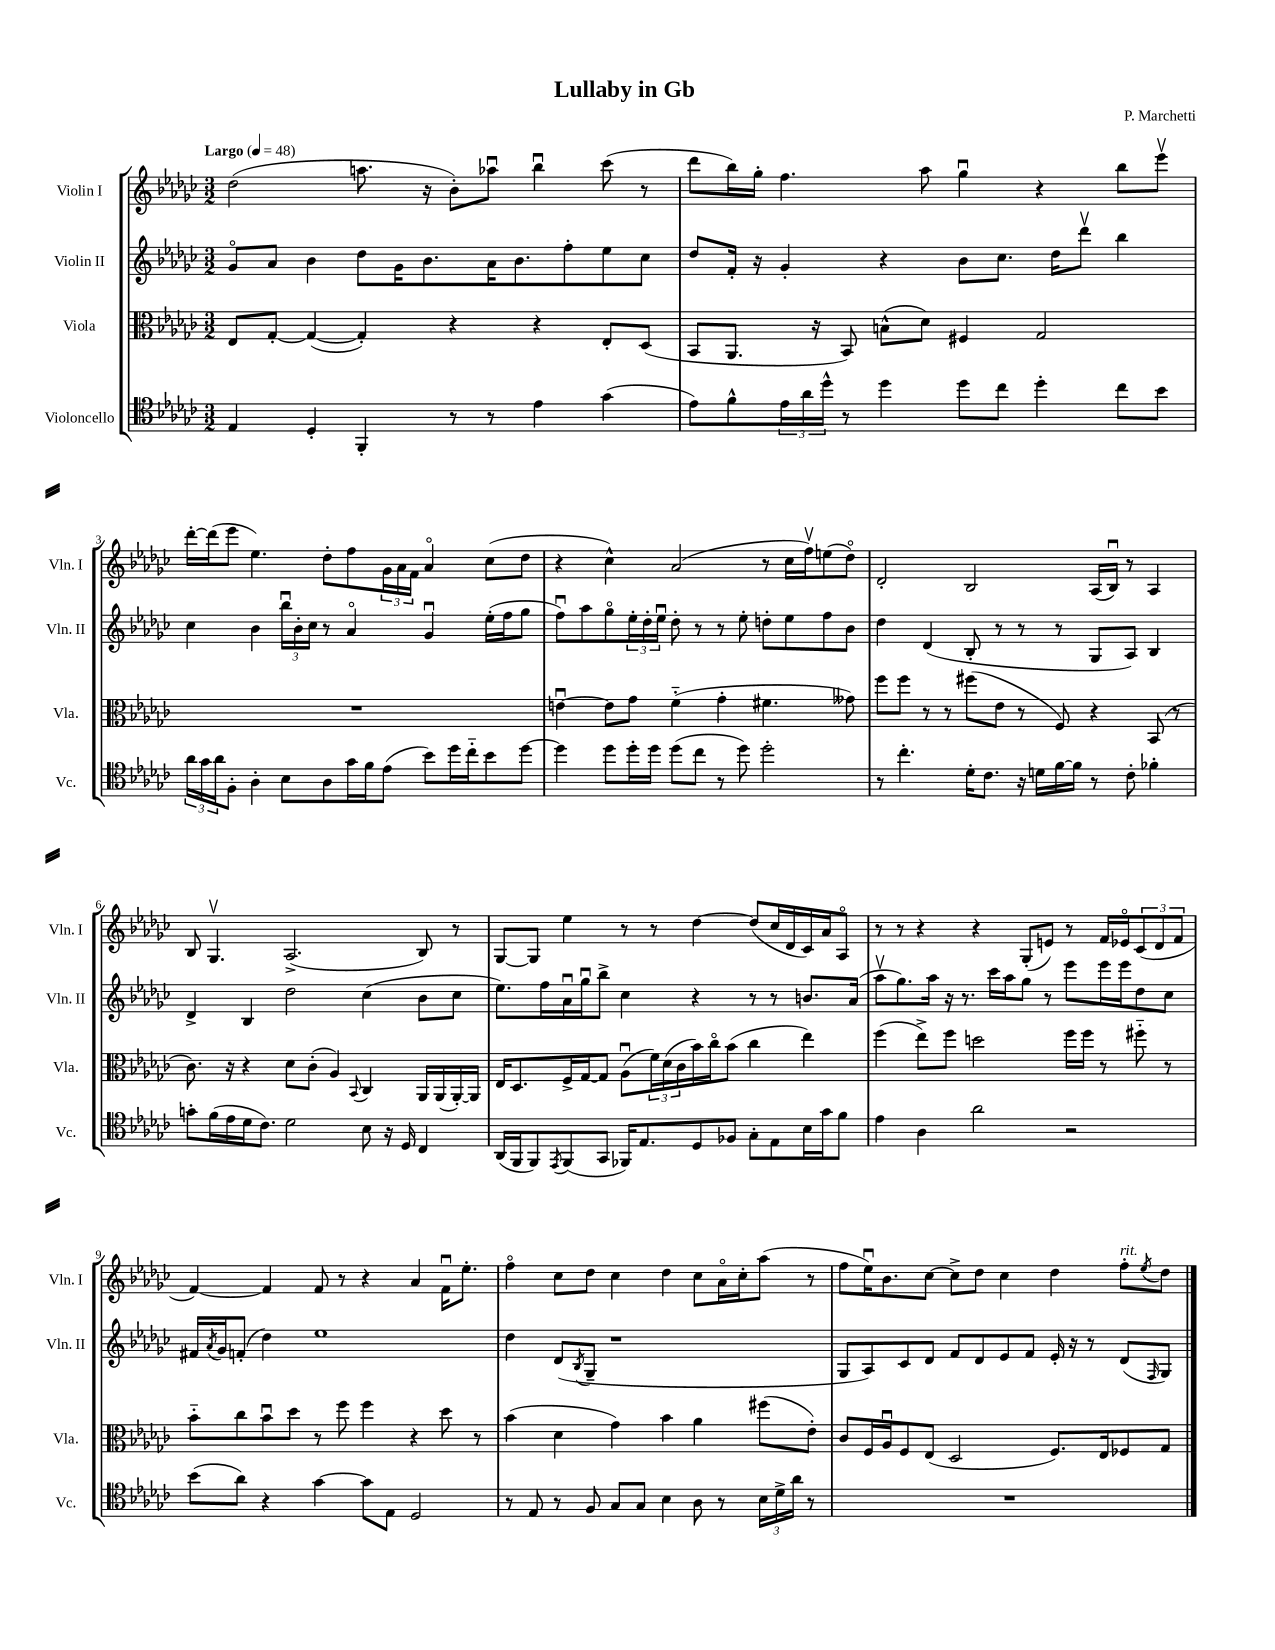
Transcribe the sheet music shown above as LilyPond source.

\header { title = "Lullaby in Gb" composer = "P. Marchetti" }
<<
\new StaffGroup <<
\new Staff = "s0" \with { instrumentName = "Violin I" shortInstrumentName = "Vln. I" } {
    \clef treble \key ges \major \numericTimeSignature \time 3/2 \tempo "Largo" 4 = 48
    des''2( a''8. r16 bes'8-.) aes''8\downbow bes''4\downbow ces'''8( r8 |
    des'''8 bes''16) ges''16-. f''4. aes''8 ges''4\downbow r4 bes''8 ees'''8\upbow |
    des'''16~-. des'''16( ees'''8 ees''4.) des''8-. f''8 \tuplet 3/2 { ges'16 aes'16 f'16 } aes'4\flageolet ces''8( des''8 |
    r4 ces''4-^) aes'2( r8 ces''16 f''16\upbow) e''8( des''8\flageolet) |
    des'2-. bes2 aes16( bes16\downbow) r8 aes4 |
    bes8 ges4.\upbow aes2.->( bes8) r8 |
    ges8~ ges8 ees''4 r8 r8 des''4~ des''8( ces''16 des'16 ces'16) aes'16 aes8\flageolet |
    r8 r8 r4 r4 ges8-.( e'8) r8 f'16 ees'16\flageolet \tuplet 3/2 { ces'8( des'8 f'8 } |
    f'4~) f'4 f'8 r8 r4 aes'4 f'16\downbow ees''8.-. |
    f''4\flageolet ces''8 des''8 ces''4 des''4 ces''8 aes'16\flageolet ces''16-. aes''8( r8 |
    f''8 ees''16\downbow) bes'8. ces''8~ ces''8-> des''8 ces''4 des''4 f''8-.^\markup { \italic "rit." } \acciaccatura { ees''8 } des''8 \bar "|." |
}
\new Staff = "s1" \with { instrumentName = "Violin II" shortInstrumentName = "Vln. II" } {
    \clef treble \key ges \major \numericTimeSignature \time 3/2
    ges'8\flageolet aes'8 bes'4 des''8 ges'16 bes'8. aes'16 bes'8. f''8-. ees''8 ces''8 |
    des''8 f'16-. r16 ges'4-. r4 bes'8 ces''8. des''16 des'''8\upbow bes''4 |
    ces''4 bes'4 \tuplet 3/2 { bes''16\downbow bes'16-. ces''16 } r8 aes'4\flageolet ges'4\downbow ees''16-.( f''16 ges''8 |
    f''8\downbow) aes''8 ges''8\flageolet \tuplet 3/2 { ees''16-. des''16-. ees''16\downbow } des''8-. r8 r8 ees''8-. d''8-. ees''8 f''8 bes'8 |
    des''4 des'4( bes8-. r8 r8 r8 ges8 aes8) bes4 |
    des'4-> bes4 des''2 ces''4( bes'8 ces''8 |
    ees''8.) f''16 aes'16\downbow ges''16\downbow bes''8-> ces''4 r4 r8 r8 b'8. aes'16( |
    aes''8\upbow ges''8.) aes''16 r16 r8. ces'''16 aes''16 ges''8 r8 ees'''8 ees'''16 ees'''16 des''8 ces''8 |
    fis'16 \acciaccatura { aes'8 } ges'16 f'8-.( des''4) ees''1 |
    des''4 des'8( \acciaccatura { bes8 } ges8-- r1 |
    ges8 aes8) ces'8 des'8 f'8 des'8 ees'8 f'8 ees'16-. r16 r8 des'8( \grace { f16 } ges8) \bar "|." |
}
\new Staff = "s2" \with { instrumentName = "Viola" shortInstrumentName = "Vla." } {
    \clef alto \key ges \major \numericTimeSignature \time 3/2
    ees8 ges8~-. ges4~( ges4-.) r4 r4 ees8-. des8( |
    bes,8 aes,8. r16 bes,8) b8-^( des'8) fis4 ges2 |
    R1. |
    e'4~\downbow e'8 ges'8 f'4-_( ges'4-. fis'4. geses'8) |
    f''8 f''8 r8 r8 fis''8( ees'8 r8 f8) r4 bes,8( r8 |
    ces'8.) r16 r4 des'8 ces'8-.( aes4) \appoggiatura { bes,8 } ces4 aes,16 aes,16( aes,16~-.) aes,16 |
    ees16 des8. f16-> ges16~ ges8 aes8\downbow( \tuplet 3/2 { f'16) des'16( ces'16 } bes'16) ces''16\flageolet bes'8( ces''4 ees''4) |
    f''4( ees''8->) f''8 d''2 f''16 f''16 r8 fis''8-_ r8 |
    bes'8-_ ces''8 bes'8\downbow des''8 r8 f''8 f''4 r4 des''8 r8 |
    bes'4( des'4 ges'4) bes'4 aes'4 fis''8( ees'8-.) |
    ces'8 f16 aes16\downbow f8 ees8( des2 f8.) ees16 fes8 ges8 \bar "|." |
}
\new Staff = "s3" \with { instrumentName = "Violoncello" shortInstrumentName = "Vc." } {
    \clef tenor \key ges \major \numericTimeSignature \time 3/2
    ees4 des4-. f,4-. r8 r8 ees'4 ges'4( |
    ees'8) f'8-^ \tuplet 3/2 { ees'16 aes'16 des''16-^ } r8 des''4 des''8 ces''8 des''4-. ces''8 bes'8 |
    \tuplet 3/2 { aes'16 ges'16 aes'16 } f8-. aes4-. bes8 aes8 ges'16 f'16 ees'8( bes'8) des''16 ces''16-_ bes'8 des''8~ |
    des''4 des''8 des''16-. des''16 des''8( ces''8 r8 des''8) des''2-. |
    r8 ces''4.-. des'16-. ces'8. r16 d'16 f'16~ f'16 r8 ces'8-. fes'4-. |
    g'8-. f'16( ees'16 des'16 ces'8.) des'2 bes8 r16 des16 ces4 |
    aes,16( f,16 f,8) \acciaccatura { ees,8 } f,8( ges,8 fes,16) ees8. des8 fes8 ges8-. ees8 bes16 ges'16 f'8 |
    ees'4 aes4 aes'2 r2 |
    bes'8( aes'8) r4 ges'4~ ges'8 ees8 des2 |
    r8 ees8 r8 f8 ges8 ges8 bes4 aes8 r8 \tuplet 3/2 { bes16 des'16-> aes'16 } r8 |
    R1. \bar "|." |
}
>>
>>
